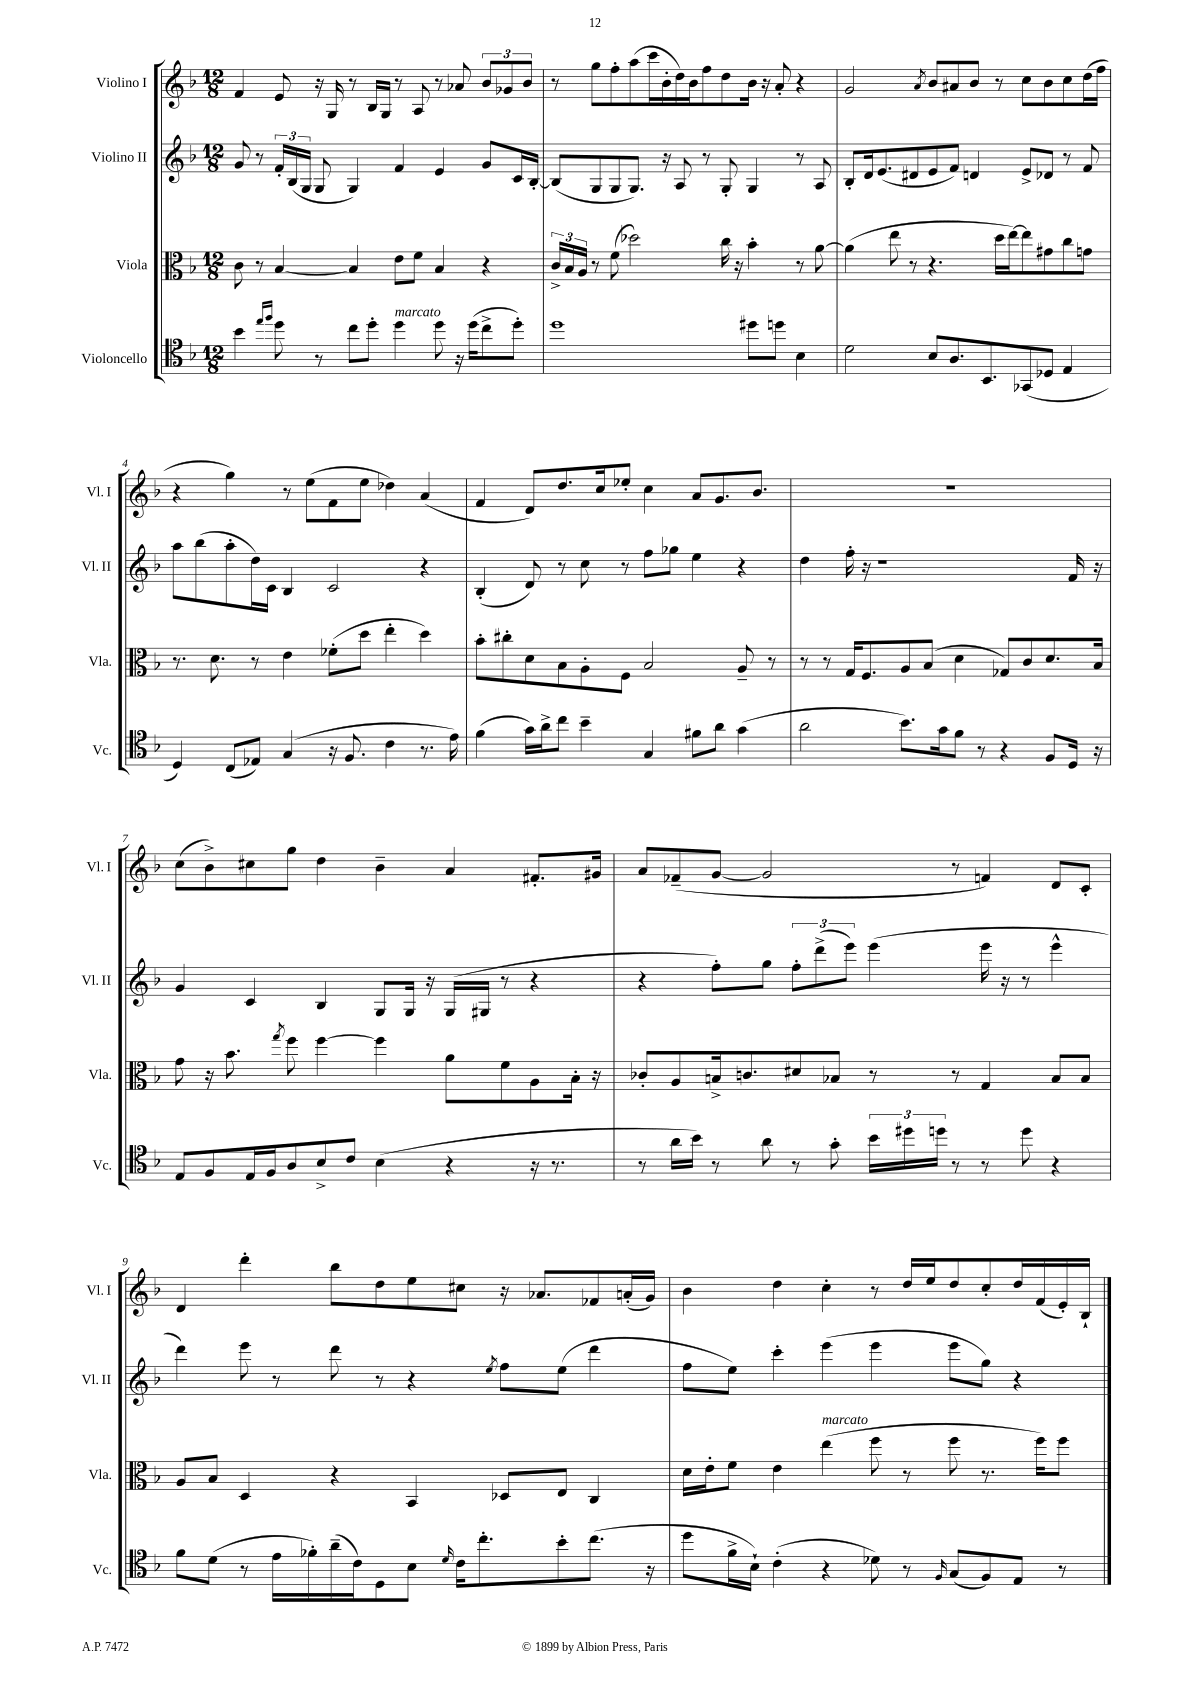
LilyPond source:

<<
\new StaffGroup <<
\new Staff = "s0" \with { instrumentName = "Violino I" shortInstrumentName = "Vl. I" } {
    \clef treble \key f \major \numericTimeSignature \time 12/8
    \autoBeamOff f'4 e'8 r16 g16 r8 bes16[ g16] r8 a8 r8 aes'8 \tuplet 3/2 { bes'8[ ges'8 bes'8] } |
    r8 g''8[ f''8-. a''8( c'''16 bes'16-. d''16) bes'16 f''8 d''8 bes'16] r16 a'8-. r4 |
    g'2 \acciaccatura { a'8 } bes'8[ ais'8 bes'8] r8 c''8[ bes'8 c''8 d''16( f''16] |
    r4 g''4) r8 e''8[( f'8 e''8] des''4) a'4( |
    f'4 d'8[) d''8. c''16 ees''8]-. c''4 a'8[ g'8. bes'8.] |
    R1. |
    c''8[( bes'8->) cis''8 g''8] d''4 bes'4-- a'4 fis'8.[-. gis'16] |
    a'8[ fes'8--( g'8]~ g'2 r8 f'4) d'8[ c'8]-. |
    d'4 d'''4-. bes''8[ d''8 e''8 cis''8] r16 aes'8.[ fes'8 a'16-.( g'16]) |
    bes'4 d''4 c''4-. r8 d''16[ e''16 d''8 c''8-. d''16 f'16( e'16-.) bes16]-! \bar "|." |
}
\new Staff = "s1" \with { instrumentName = "Violino II" shortInstrumentName = "Vl. II" } {
    \clef treble \key f \major \numericTimeSignature \time 12/8
    \autoBeamOff g'8 r8 \tuplet 3/2 { f'16[-. bes16( g16] } g8 g4) f'4 e'4 g'8[ c'16 bes16]~-. |
    bes8[( g8 g8 g8.]) r16 a8 r8 g8-. g4 r8 a8 |
    bes8[-. d'16 e'8.( dis'8 e'8 f'8]) d'4 e'8[-> des'8] r8 f'8 |
    a''8[ bes''8( a''8-. d''16) c'16] bes4 c'2 r4 |
    bes4-.( d'8) r8 c''8 r8 f''8[ ges''8] e''4 r4 |
    d''4 f''16-. r16 r1 f'16 r16 |
    g'4 c'4 bes4 g8[ g16] r16 g16[( gis16] r8 r4 |
    r4 f''8[-.) g''8] \tuplet 3/2 { f''8[-. d'''8->( e'''8]) } e'''4( e'''16 r16 r8 e'''4-^ |
    d'''4) e'''8 r8 d'''8 r8 r4 \acciaccatura { e''8 } f''8[ e''8]( d'''4 |
    f''8[ e''8]) c'''4-. e'''4( e'''4 e'''8[ g''8]) r4 \bar "|." |
}
\new Staff = "s2" \with { instrumentName = "Viola" shortInstrumentName = "Vla." } {
    \clef alto \key f \major \numericTimeSignature \time 12/8
    \autoBeamOff c'8 r8 bes4~ bes4 e'8[ f'8] bes4 r4 |
    \tuplet 3/2 { c'16[-> bes16 a16] } r8 f'8( des''2) c''16 r16 bes'4-. r8 a'8~ |
    a'4( e''8 r8 r4. d''16[ e''16~) e''8 gis'8 c''8 g'8] |
    r8. d'8. r8 e'4 fes'8[-.( d''8] e''4-. d''4) |
    bes'8[-. cis''8-. d'8 bes8 a8-. f8] bes2 a8-- r8 |
    r8 r8 g16[ f8. a8 bes8]( d'4 ges8[) c'8 d'8. bes16] |
    g'8 r16 bes'8. \acciaccatura { g''8 } f''8 f''4~ f''4 a'8[ f'8 a8 bes16]-. r16 |
    ces'8[-. a8 b16-> c'8. dis'8 bes8] r8 r8 g4 bes8[ bes8] |
    a8[ bes8] d4 r4 bes,4 des8[ e8] c4 |
    d'16[ e'16-. f'8] e'4 e''4^\markup { \italic "marcato" }( f''8 r8 f''8 r8. f''16[) f''8] \bar "|." |
}
\new Staff = "s3" \with { instrumentName = "Violoncello" shortInstrumentName = "Vc." } {
    \clef tenor \key f \major \numericTimeSignature \time 12/8
    \autoBeamOff bes'4 \grace { e''16[ f''16] } d''8 r8 c''8[ d''8]-. d''4^\markup { \italic "marcato" } d''8 r16 d''16[( c''8-> d''8]-.) |
    d''1 dis''8[ d''8] bes4 |
    d'2 bes8[ a8. bes,8. ges,8( des8] e4 |
    d4) c8[( ees8]) g4( r16 f8. c'4 r8. e'16) |
    f'4( g'16[) a'16-> c''8] bes'4-- g4 fis'8[ a'8] g'4( |
    a'2 bes'8.[) g'16 f'8] r8 r4 f8[ d16] r16 |
    e8[ f8 e16 f16 a8 bes8-> c'8] bes4( r4 r16 r8. |
    r8 a'16[ bes'16]) r8 a'8 r8 g'8-. \tuplet 3/2 { bes'16[ dis''16 d''16] } r8 r8 d''8 r4 |
    f'8[ d'8]( r8 e'16[ fes'16-.) a'16--( c'16) d8 bes8] \grace { d'16 } c'16[ c''8.-. bes'8-. c''8.]( r16 |
    d''8[ f'16-> bes16]-!) c'4-.( r4 des'8) r8 \grace { f16 } g8[( f8) e8] r8 \bar "|." |
}
>>
>>
